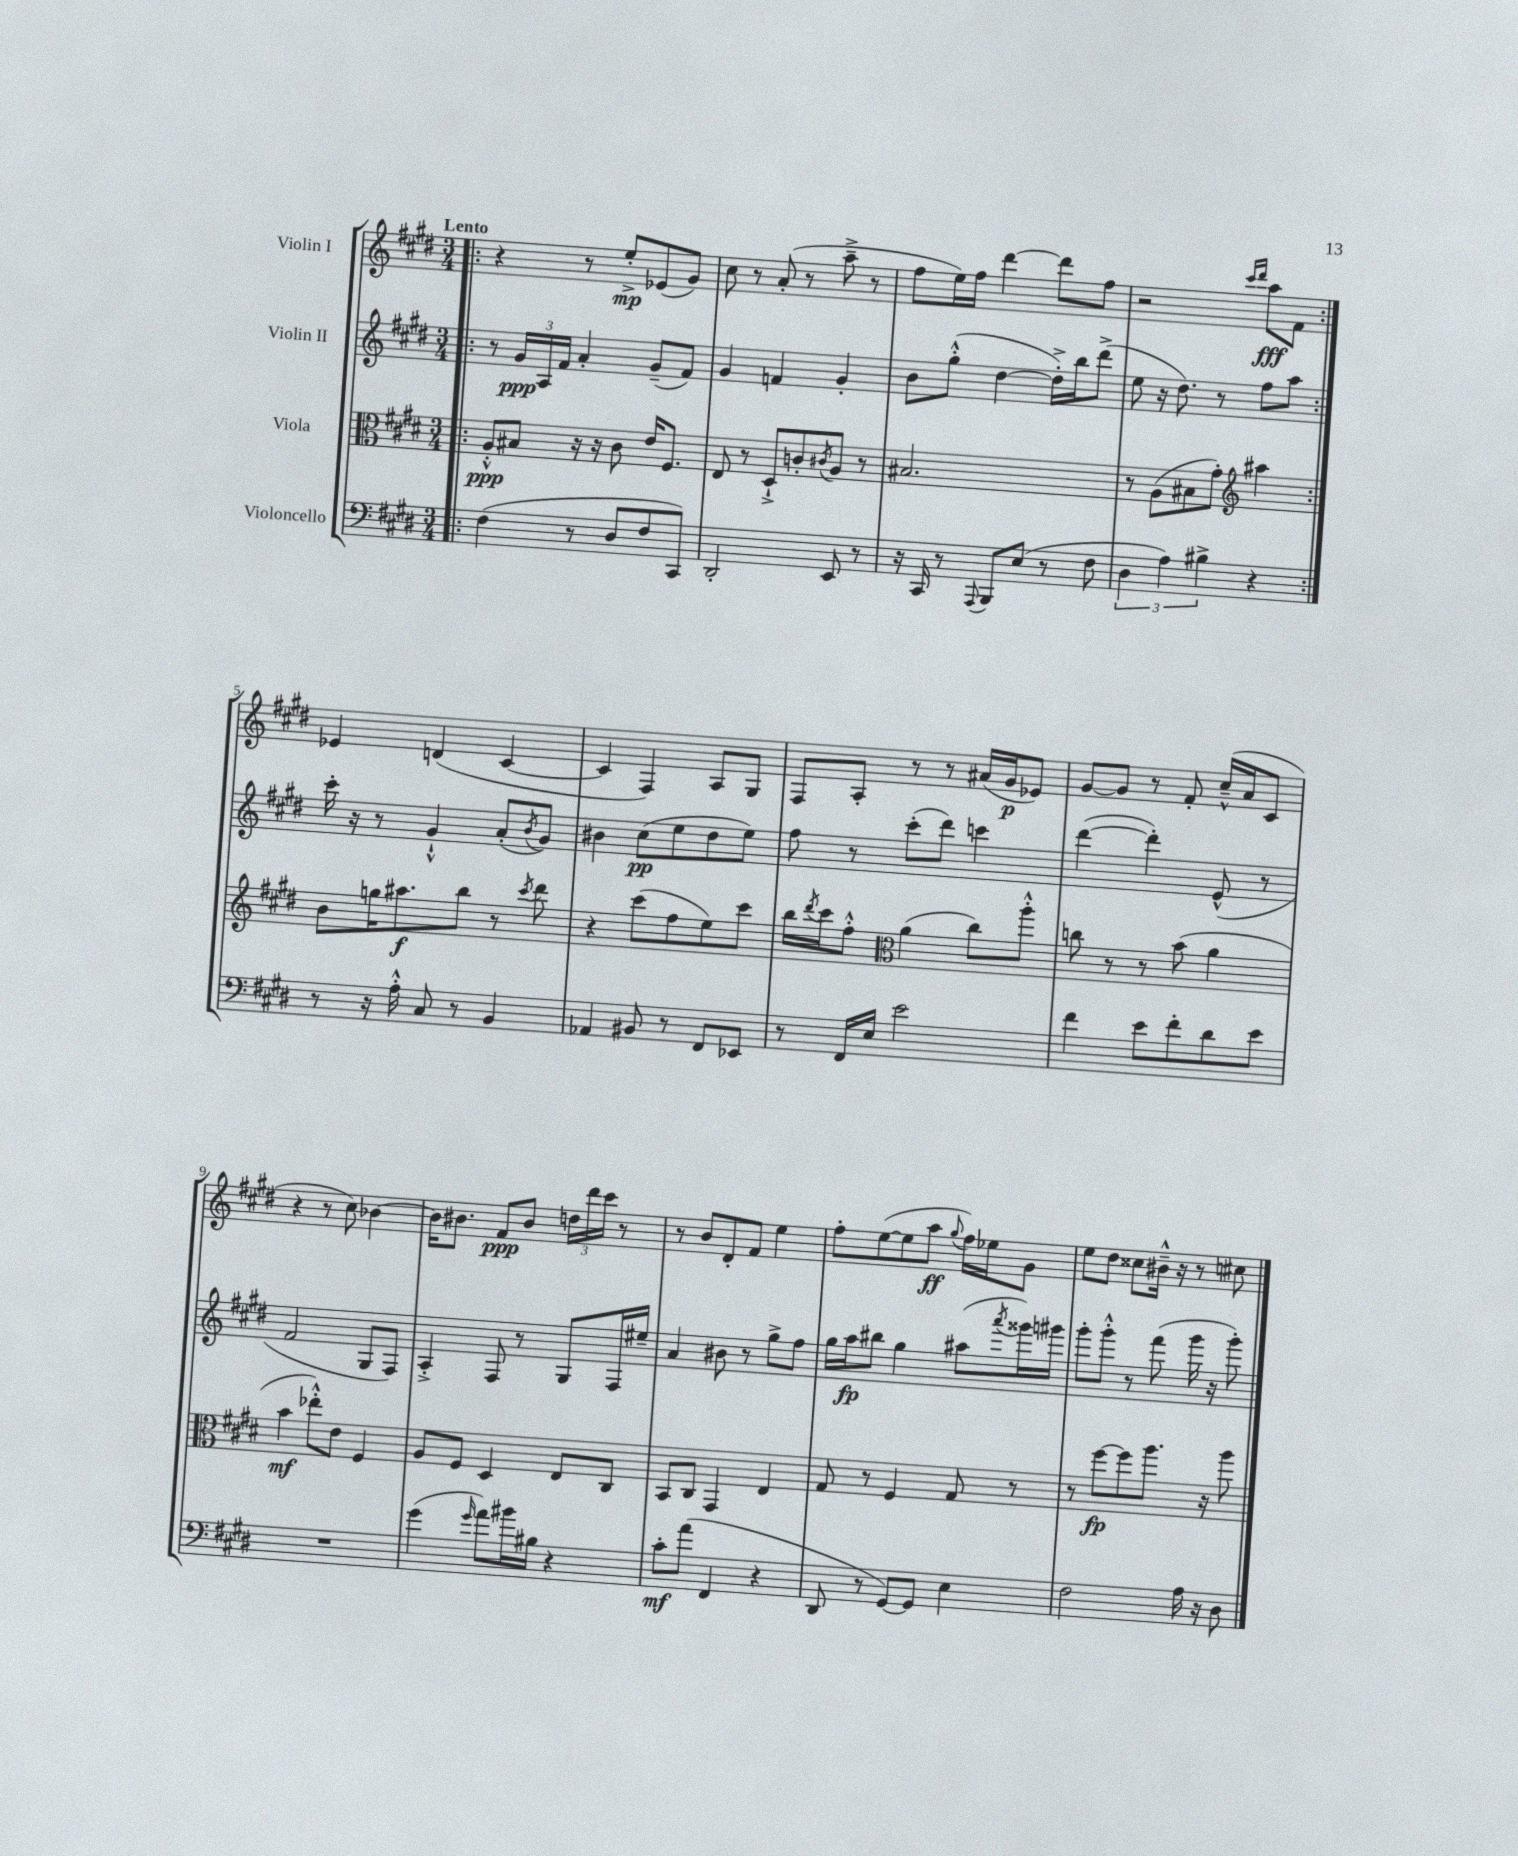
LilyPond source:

<<
\new StaffGroup <<
\new Staff = "s0" \with { instrumentName = "Violin I" } {
    \clef treble \key e \major \numericTimeSignature \time 3/4 \tempo "Lento"
    \repeat volta 2 { \bar ".|:" r4 r8 e''8-.->\mp ees'8( gis'8) |
    cis''8 r8 a'8-.( r8 a''8---> r8 |
    fis''8 e''16) fis''16 dis'''4~ dis'''8 fis''8 |
    r2 \grace { cis'''16 dis'''16 } a''8\fff fis'8 | }
    ees'4 d'4( cis'4~ |
    cis'4 fis4) a8 gis8 |
    fis8 a8-. r8 r8 ais'16( gis'16\p ees'8) |
    gis'8~ gis'8 r8 fis'8-. cis''16---^( a'16 cis'8 |
    r4 r8 cis''8) bes'4~ |
    bes'16 bis'8. fis'8\ppp bis'8 \tuplet 3/2 { d''16 dis'''16 cis'''16 } r8 |
    r8 b'8 dis'8-. fis'8 e''4 |
    fis''8-. e''8~( e''8 a''8\ff \appoggiatura { gis''8 } fis''16) ees''16 gis'8 |
    e''8 dis''8 cisis''8 bis'16---^ r16 r8 cis''8 \bar "|." |
}
\new Staff = "s1" \with { instrumentName = "Violin II" } {
    \clef treble \key e \major \numericTimeSignature \time 3/4
    \repeat volta 2 { \bar ".|:" r8 \tuplet 3/2 { gis'16\ppp a16 fis'16 } a'4-. gis'8--( fis'8) |
    gis'4 f'4 gis'4-. |
    b'8 gis''8-.-^( dis''4~ dis''16-.->) b''16 dis'''8->( |
    e''8 r16 dis''8.) r8 fis''8 a''8 | }
    cis'''16-. r16 r8 gis'4-!-^ a'8-.( \acciaccatura { b'8 } gis'8) |
    bis'4 cis''8\pp( e''8 dis''8 e''8) |
    fis''8 r8 cis'''8-.( dis'''8) c'''4 |
    dis'''4~( dis'''4-.) e'8-^( r8 |
    fis'2 gis8 fis8) |
    a4-.-> fis8 r8 gis8 fis16 eis''16-- |
    a'4 bis'8 r8 gis''8-> fis''8 |
    gis''16 a''16\fp bis''8 gis''4 ais''8( \acciaccatura { a'''8 } gisis'''16) gis'''16 |
    gis'''8-. gis'''8-.-^ r8 fis'''8( gis'''16 r16 gis'''8-.) \bar "|." |
}
\new Staff = "s2" \with { instrumentName = "Viola" } {
    \clef alto \key e \major \numericTimeSignature \time 3/4
    \repeat volta 2 { \bar ".|:" a8-.-^\ppp bis8 r16 r16 cis'8 e'16 fis8. |
    e8 r8 dis8-!-> c'8-. \acciaccatura { cis'8 } a8 r8 |
    bis2. |
    r8 a8( bis8 gis'8-.) \clef treble ais''4 | }
    b'8 g''16 ais''8.\f b''8 r8 \acciaccatura { cis'''8 } dis'''8 |
    r4 cis'''8( fis''8 e''8) cis'''8 |
    b''16 \acciaccatura { dis'''8 } cis'''16 fis''8-.-^ \clef alto a'4( cis''8) a''8-.-^ |
    c''8 r8 r8 b'8( a'4 |
    b'4\mf ees''8-.-^) e'8 fis4 |
    a8 fis8 dis4 e8 cis8 |
    b,8 cis8 gis,4 e4 |
    gis8 r8 fis4 gis8 r8 |
    r8 fis''8~\fp fis''8 a''8. r16 a''8 \bar "|." |
}
\new Staff = "s3" \with { instrumentName = "Violoncello" } {
    \clef bass \key e \major \numericTimeSignature \time 3/4
    \repeat volta 2 { \bar ".|:" fis4( r8 dis8 fis8 cis,8) |
    dis,2-. e,8 r8 |
    r16 cis,16 r8 \appoggiatura { a,,8 } b,,8 e8( r8 fis8 |
    \tuplet 3/2 { dis4 a4) bis4-> } r4 | }
    r8 r16 a16-.-^ cis8 r8 b,4 |
    aes,4 bis,8 r8 fis,8 ees,8 |
    r8 fis,16 e16 e'2 |
    fis'4 e'8 fis'8-. dis'8 e'8 |
    R2. |
    gis'4( \grace { gis'16 } a'8) bis'16 bis16 r4 |
    cis'8-.\mf a'8( fis,4 r4 |
    dis,8 r8 gis,8~) gis,8 e4 |
    fis2 a16 r16 dis8 \bar "|." |
}
>>
>>
